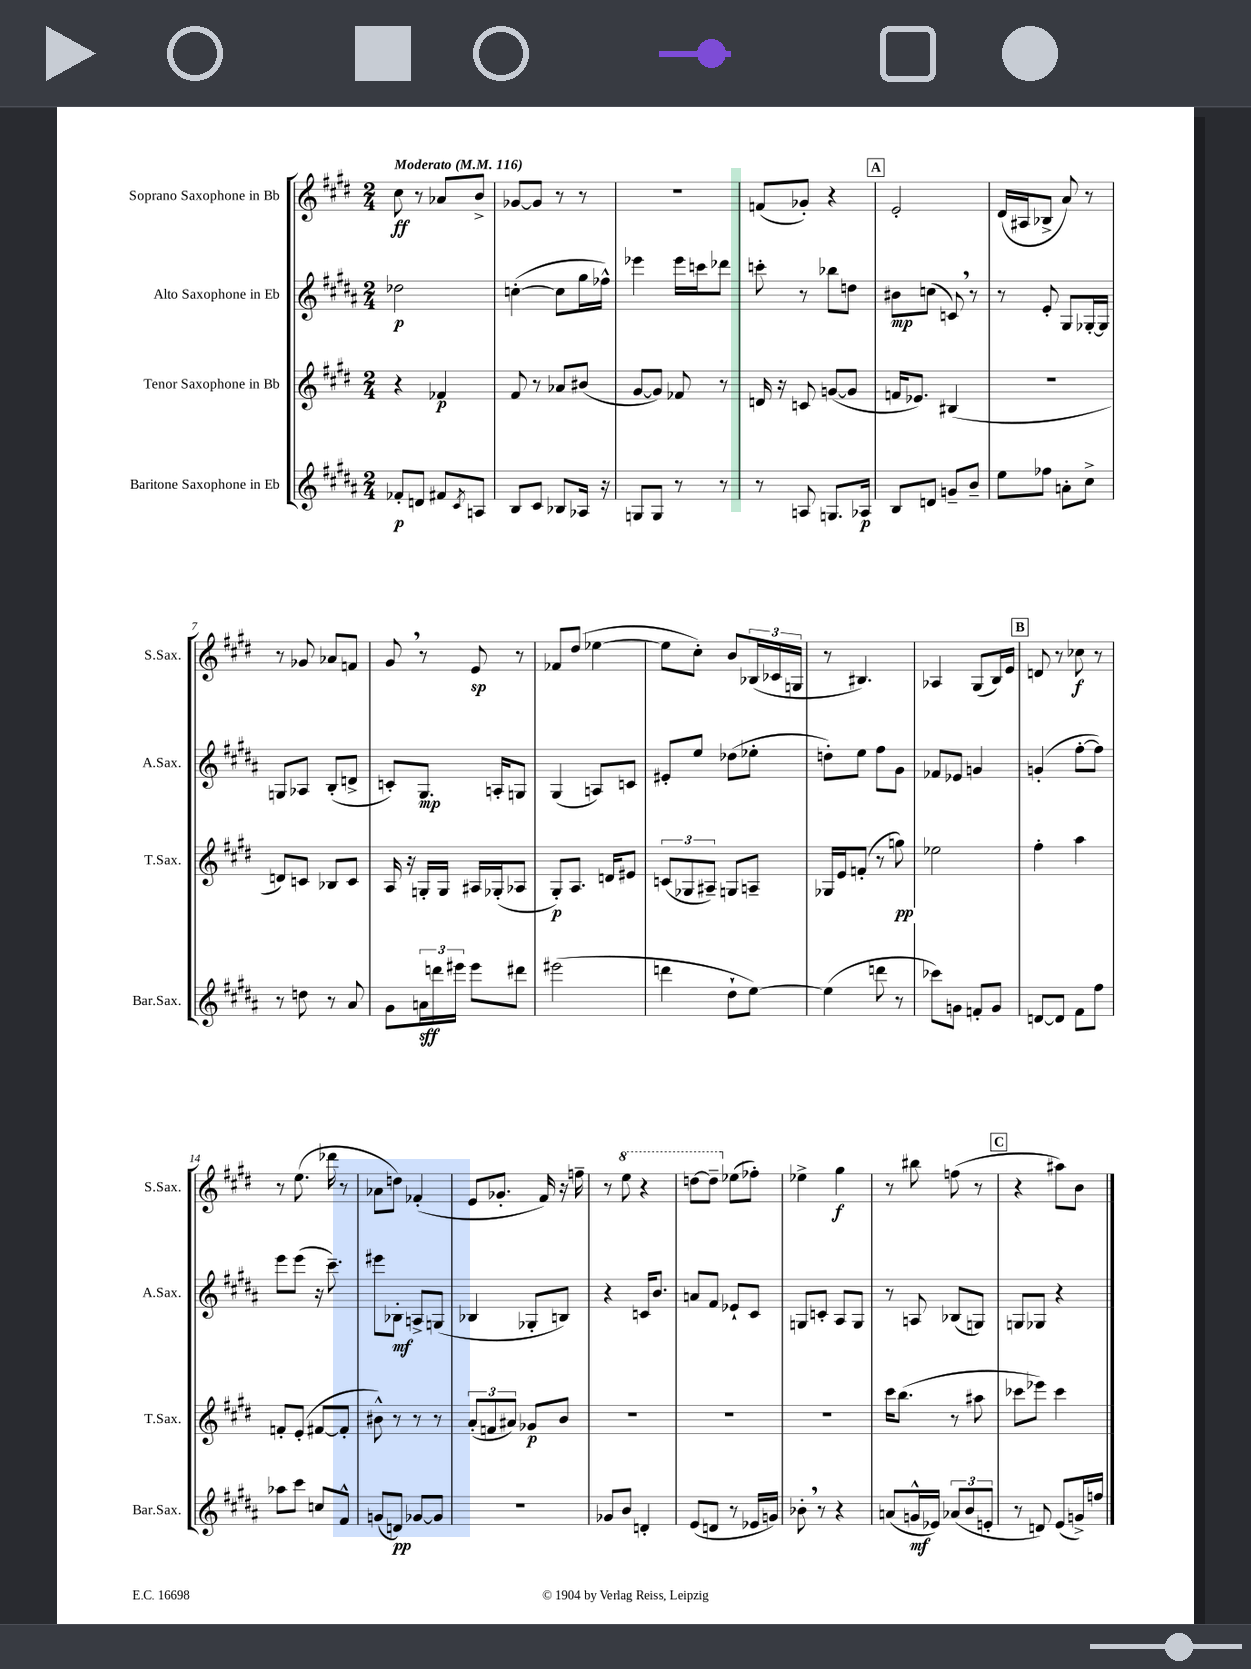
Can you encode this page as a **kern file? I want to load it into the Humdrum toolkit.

**kern	**kern	**kern	**kern
*staff4	*staff3	*staff2	*staff1
*clefG2	*clefG2	*clefG2	*clefG2
*k[f#c#g#d#a#]	*k[f#c#g#d#]	*k[f#c#g#d#a#]	*k[f#c#g#d#]
*M2/4	*M2/4	*M2/4	*M2/4
*MM116	*MM116	*MM116	*MM116
8f-'/L	4r	2dd-\	8cc#\
8d/J	.	.	8r
8f#/L	4f-/	.	8a-/L
8qc#/	.	.	.
8A/J	.	.	8b^/J
=	=	=	=
8B/L	8f#/	([4cc'\	[8g-/L
8c#/J	8r	.	8g-/]J
8B-/L	8a-/L	8cc\]L	8r
16A-/Jk	(8b#/J	16gg#\L	8r
16r	.	16ff-^^\JJ)	.
=	=	=	=
8G/L	[8g#/L	4eee-\	2r
8G/J	8g#/]J)	.	.
8r	8f-/	16eee-\LL	.
.	.	16ccc\J	.
8r	8r	8ddd-\J	.
=	=	=	=
8r	16d/	8ccc'\	(8f/L
.	16r	.	.
8A/	8c/	8r	8g-'/J)
8.G/L	([8g/L	8bb-\L	4r
.	8g/]J	8dd\J	.
16A-/Jk	.	.	.
=	=	=	=
8B/L	16f/LK	8b#\L	2e'/
.	8.e-/J)	.	.
8d/J	.	(8cc\J	.
8g~/L	(4B#/	8c/)	.
8b~/J	.	8r	.
=	=	=	=
8ee\L	2r	8r	(16d#/LL
.	.	.	16A#/J
8ff-\J	.	8e'/	8B-^/J
8a'\L	.	8G#/L	8a/)
8cc#^\J	.	[16G-'/L	8r
.	.	16G-/]JJ	.
=	=	=	=
8r	8d/L)	8G/L	8r
8dd\	8c/J	8A-/J	8g-/
8r	8B-/L	(8B'/L	8a-/L
8a#/	8c/J	8d^/J	8f/J
=	=	=	=
8g#\L	16A/	8c'/L)	8g#/
.	16r	.	.
24a\L	16G'/LL	8.G#/J	8r
24ddd\	.	.	.
.	16G/JJ	.	.
24eee#\JJ	.	.	.
8eee#\L	16A#/LL	.	8e/
.	(16G-'/J	16A'/LK	.
8ddd#\J	8A-/J	8G/J	8r
=	=	=	=
(2eee#\	8G#'/L)	(4G#/	8f-/L
.	8.A/J	.	(8dd#/J
.	.	8A/L)	[4ee-\
.	16d/LK	.	.
.	8e#/J	8c/J	.
=	=	=	=
4ddd\	(12c/L	8e#'/L	8ee-\]L
.	12G-/	.	.
.	.	8ee/J	8cc#'\J)
.	12A#~/J)	.	.
8dd#`\L	8G/L	(8dd-\L	8b/L
[8ee\J)	8A~/J	8ee-'\J	(24B-/L
.	.	.	24c-/
.	.	.	24G/JJ
=	=	=	=
(4ee\]	16G-/LL	8dd'\L)	8r
.	16e/J	.	.
.	(8f'/J	8ee\J	4.B#/)
8ddd\	8r	8ff#\L	.
8r	8gg\)	8g#\J	.
=	=	=	=
8ccc-\L)	2ee-\	8f-/L	4A-/
8g\J	.	8e-/J	.
8f'/L	.	4g/	(8G#/L
8g/J	.	.	16B/L)
.	.	.	16e/JJ
=	=	=	=
[8d/L	4ff#'\	(4g'/	8d/
8d/]J	.	.	8r
8f#\L	4aa\	[8ff#'\L	8cc-\
8ff#\J	.	8ff#\]J)	8r
=	=	=	=
8aa-\L	8f'/L	8eee\L	8r
8ccc#\J	(8e'/J	(8eee\J	(8.ee\
8cc/L	[8f#/L	16r	.
.	.	8.ccc#~\)	16ddd-\
8f#^^/J	8f#'/]J	.	8r
=	=	=	=
(8g/L	8b#^^\)	8eee#\L	8a-\L
8d/J)	8r	8B-'\J	8dd\J)
[8g-/L	8r	8A^/L	(4f-'/
8g-/]J	8r	(8G/J	.
=	=	=	=
2r	(12a'/L	4B-/	8e/L
.	12f/	.	.
.	.	.	8.g-'/J
.	12a#/J)	.	.
.	8g-/L	8G-'/L	.
.	.	.	16f#/)
.	8b/J	8B/J)	16r
.	.	.	16ff~\
=	=	=	=
8g-/L	2r	4r	8r
8b/J	.	.	8eee\
4d'/	.	16c/LK	4r
.	.	8.b/J	.
=	=	=	=
(8e/L	2r	8a/L	[8ddd\L
8d/J	.	8f#/J	8ddd~\]J
8r	.	8e-`/L	(8ee-\L
16e-/LL	.	8c#/J	8ff-'\J)
16g/JJ)	.	.	.
=	=	=	=
8b-'\	2r	8G/L	4ee-^\
8r	.	8c'/J	.
4r	.	8A#/L	4gg#\
.	.	8G/J	.
=	=	=	=
(8a/L	16ccc#\LK	8r	8r
.	(8.bb\J	.	.
16g^^/L	.	8A/	8bb#\
16e-/JJ)	.	.	.
(12a-/L	8r	(8B-/L	(8ff\
12b/	.	.	.
.	8aa#\	8G/J)	8r
12e'/J	.	.	.
=	=	=	=
8r	8ccc-\L	8G/L	4r
8d/)	8eee-\J)	8G-/J	.
(8e/L	4ccc-\	4r	8aa#\L)
16g^/L)	.	.	8b\J
16ff/JJ	.	.	.
==	==	==	==
*-	*-	*-	*-
